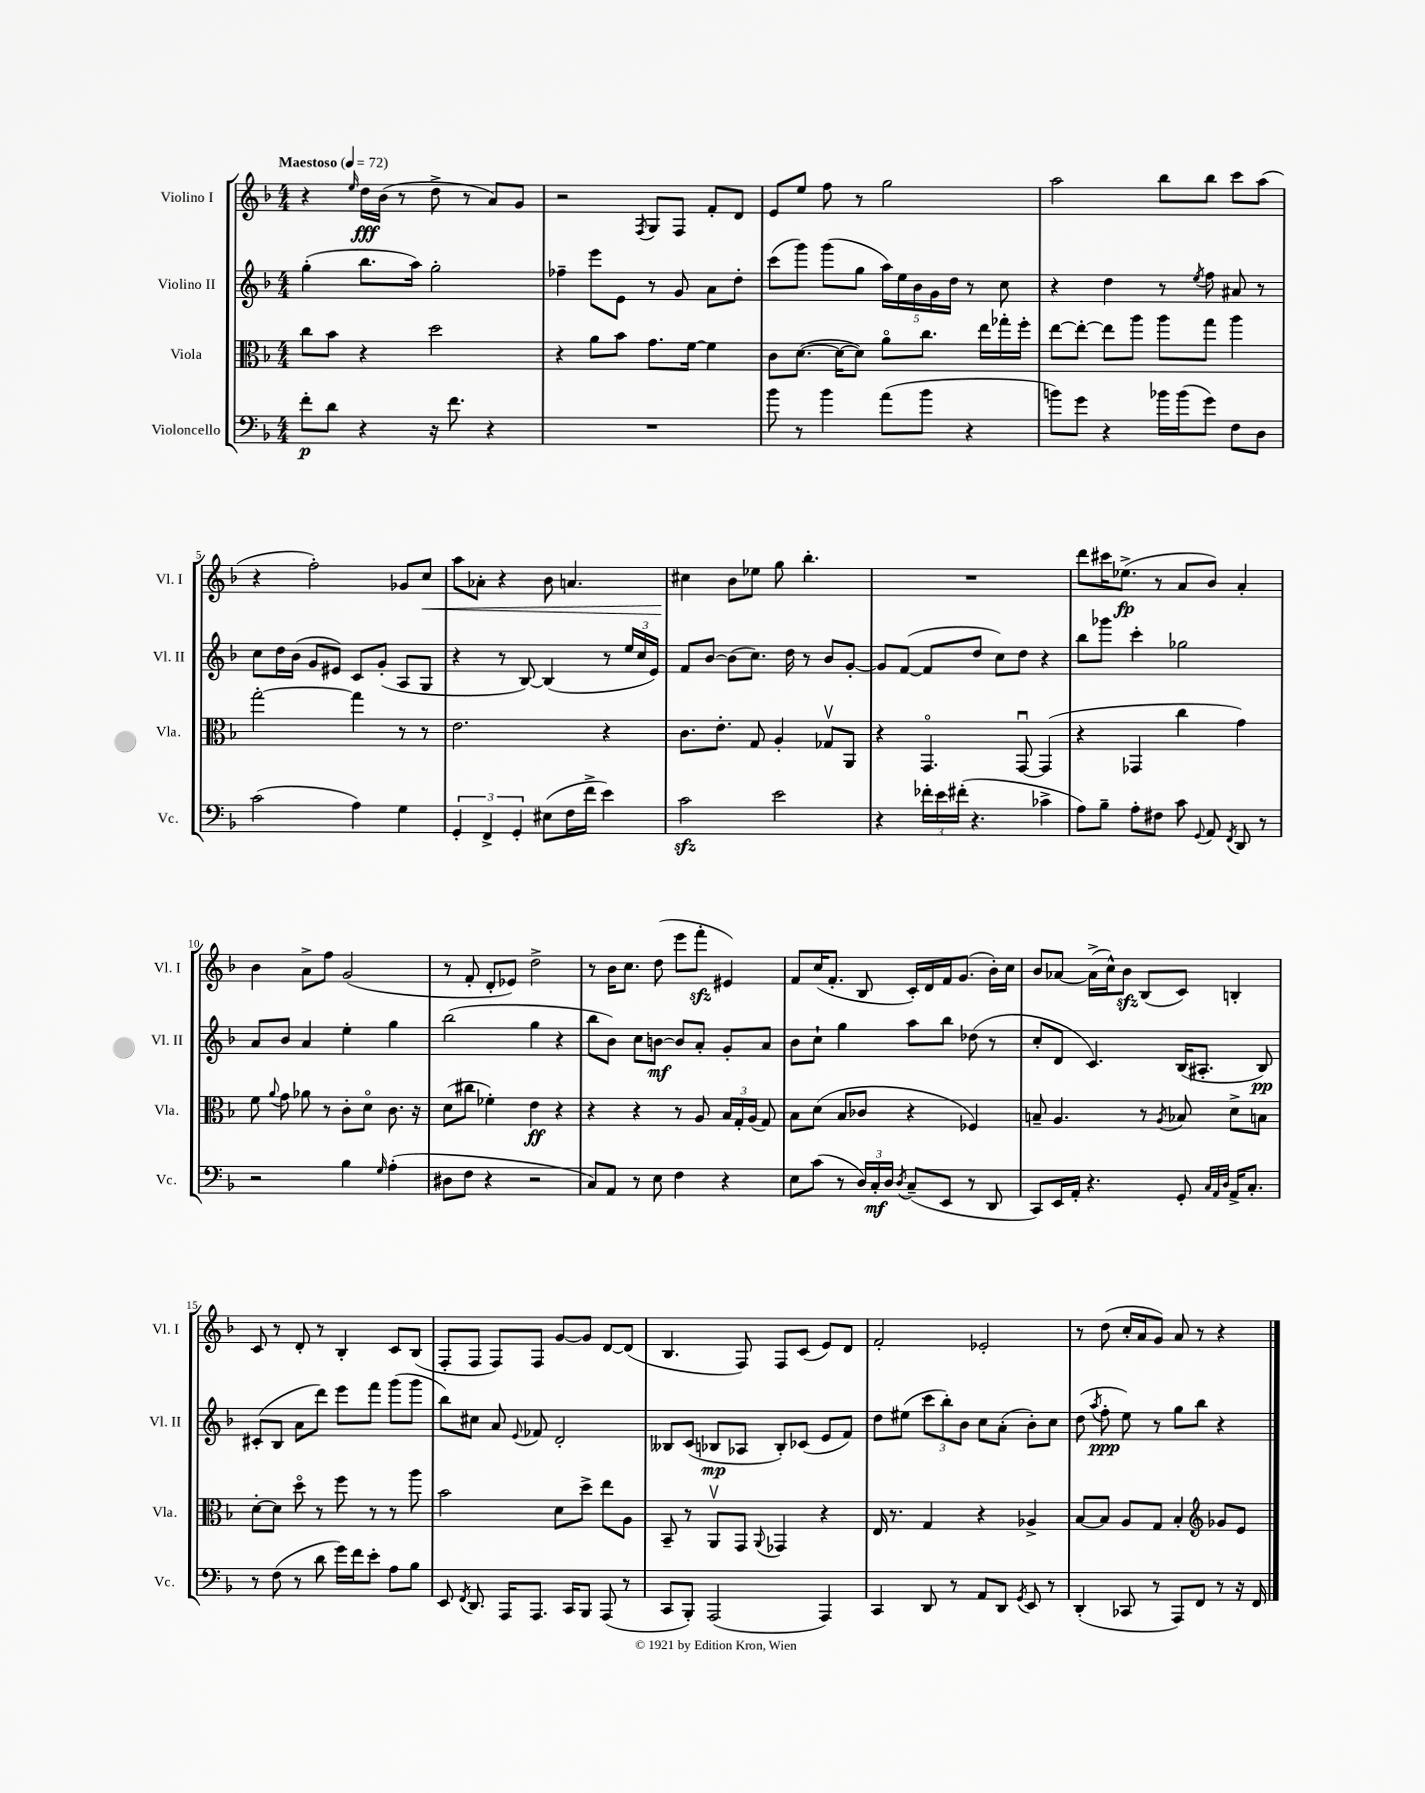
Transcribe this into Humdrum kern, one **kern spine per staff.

**kern	**kern	**kern	**kern
*staff4	*staff3	*staff2	*staff1
*clefF4	*clefC3	*clefG2	*clefG2
*k[b-]	*k[b-]	*k[b-]	*k[b-]
*M4/4	*M4/4	*M4/4	*M4/4
*MM72	*MM72	*MM72	*MM72
8f'	8cc	(4gg'	4r
8d	8b-	.	.
.	.	.	16qqee
4r	4r	8.bb-	16dd
.	.	.	(16b-
.	.	.	8r
.	.	16aa)	.
16r	2dd	2gg'	8dd^
8.f	.	.	.
.	.	.	8r
4r	.	.	8a)
.	.	.	8g
=	=	=	=
1r	4r	4ff-~	2r
.	8a	8eee	.
.	8b-	8e	.
.	.	.	8qF
.	8.g	8r	8G
.	.	8g	8F
.	[16f	.	.
.	4f]	8a	8f'
.	.	8dd'	8d
=	=	=	=
8b-	8c	(8ccc	8e
8r	([8.d	8ggg)	8ee
4b-	.	(8ggg	8ff
.	16d_	.	.
.	8d])	8gg	8r
(8a	8ao	20aa)	2gg
.	.	20ee	.
.	.	20b-	.
8b-	8.cc	.	.
.	.	20g	.
.	.	20dd	.
4r	.	8r	.
.	16ee	.	.
.	16gg-'	8cc	.
.	16ff'	.	.
=	=	=	=
8b)	[8ee	4r	2aa
8g	8ee'_	.	.
4r	8ee]	4dd	.
.	8aa	.	.
16b-	8aa	8r	8bb-
(16b-	.	.	.
.	.	8qee	.
8g)	8gg	8ff	8bb-
8F	4aa	8a#	8ccc
8D	.	8r	(8aa
=	=	=	=
(2c	[2gg'	8cc	4r
.	.	16dd	.
.	.	(16b-	.
.	.	8g	2ff')
.	.	8e#)	.
4A)	4gg]	8c	.
.	.	(8g'	.
4G	8r	8A	8g-
.	8r	8G	8cc
=	=	=	=
6GG'	2.e	4r	8aa
.	.	.	8a-'
6FF^	.	.	.
.	.	8r	4r
6GG'	.	.	.
.	.	[8B-)	.
(8E#	.	(4B-]	8b-
16F	.	.	4.a
16f^	.	.	.
4e)	4r	8r	.
.	.	24ee	.
.	.	24cc	.
.	.	24e)	.
=	=	=	=
2c	8.c	8f	4cc#
.	.	[8b-	.
.	8.e'	.	.
.	.	(8b-]	8b-
.	8G	8.cc)	8ee-
2e	4A'	.	8gg
.	.	16dd	.
.	.	8r	4.bb-'
.	8G-v	8b-	.
.	8AA	[8g'	.
=	=	=	=
4r	4r	8g]	1r
.	.	([8f	.
24f-'	4.GGo	8f]	.
24e	.	.	.
(24f#'	.	.	.
4.r	.	8dd	.
.	.	8cc)	.
.	[8GGu	8dd	.
4c-^	(4GG]	4r	.
=	=	=	=
8A)	4r	8bb-	8ddd
8B-~	.	8ggg-	16ccc#
.	.	.	(8.ee-^
8A'	4GG-	4ccc'	.
8F#	.	.	8r
8c	4cc	2gg-	8a
8qqGG	.	.	.
8AA	.	.	8b-)
8qFF	.	.	.
8DD	4g)	.	4a'
8r	.	.	.
=	=	=	=
2r	8f	8a	4b-
.	8qqa	.	.
.	8g	8b-	.
.	8a-	4a	8a^
.	8r	.	8ff
4B-	8c'	4ee'	(2g
.	8do	.	.
16qqG	.	.	.
(4A'	8.c	4gg	.
.	16r	.	.
=	=	=	=
8D#	(8d	(2bb-	8r
8F	8cc#	.	8f'
4r	4f-')	.	8d'
.	.	.	8e-)
2r	4e	4gg	2dd^
.	4r	4r	.
=	=	=	=
8C)	4r	8bb-	8r
8AA	.	8b-)	16b-
.	.	.	8.cc
8r	4r	8cc	.
8E	.	[8b	(8dd
4F	8r	8b]	8eee
.	8A	8a'	8fff'
4r	24B-	8g'	4e#)
.	24G'	.	.
.	(24A	.	.
.	8G)	8a	.
=	=	=	=
8E	8B-	8b-	8f
(8c	(8d	8cc`	(16cc
.	.	.	8.f'
8r	8B-	4gg	.
24D)	8c-	.	8B-
24C'	.	.	.
24D	.	.	.
8qD	.	.	.
(8C~	4r	8aa	16c')
.	.	.	16d
8EE	.	8bb-	16f
.	.	.	(8.g
8r	4F-)	(8dd-	.
8DD	.	8r	16b-')
.	.	.	16cc
=	=	=	=
8CC)	8B~	8cc'	8b-
16EE	4.A	8d	[8a-
16AA'	.	.	.
4.r	.	4.c)	(16a-^]
.	.	.	16cc^^)
.	.	.	8b-
.	8r	.	(8B-
.	8qA	.	.
8GG'	8B-	(16B-	8c)
.	.	8.A#'	.
32qqC	.	.	.
32qqAA	.	.	.
32qqD	.	.	.
16AA^	8d^	.	4B'
8.C'	.	.	.
.	8B	8B-)	.
=	=	=	=
8r	[8d'	(8c#'	8c
(8F	8d]	8B-	8r
8r	8ddo	8a	8d'
8d	8r	8ddd)	8r
16g)	8ff	8eee	4B-'
16f	.	.	.
8e'	8r	8fff	.
8A	8r	(8ggg	8c
8B-	8aa	8ggg	(8B-
=	=	=	=
8EE	2b-	8bb-)	8F'
8qFF	.	.	.
8.DD	.	8cc#	8F
.	.	8a	8F)
16AAA	.	.	.
.	.	8qqe	.
8.AAA	.	8f-	8F
.	8d	2d'	[8g
16CC	.	.	.
8BBB-	8dd^	.	8g]
(8AAA	8ee	.	[8d
8r	8A	.	(8d]
=	=	=	=
8CC	8BB-~	8B--	4.B-
8BBB-')	8r	(8c	.
(2AAA	8AAv	8B-	.
.	8GG	8A-	8F)
.	8qqAA	.	.
.	4GG-	8B-')	8F
.	.	(8c-	(8c
4AAA)	4r	8e	8e)
.	.	8f)	8d
=	=	=	=
4CC	16E	8dd	2f'
.	8.r	.	.
.	.	(8ee#	.
8DD	4G	12ccc	.
.	.	12bb-')	.
8r	.	.	.
.	.	12b-	.
8AA	4r	8cc	2e-'
8DD	.	(8a'	.
8qGG	.	.	.
8EE	4A-^	8b-')	.
8r	.	8cc	.
=	=	=	=
(4DD'	[8B-	(8dd	8r
.	.	8qaa	.
.	8B-]	8ff'	(8dd
8CC-	8A	8ee)	16cc'
.	.	.	16a
8r	8G	8r	8g)
8AAA)	4B-'	8gg	8a
8FF	.	8bb-	8r
*	*clefG2	*	*
8r	8g-	4r	4r
16r	8e	.	.
16FF	.	.	.
==	==	==	==
*-	*-	*-	*-
